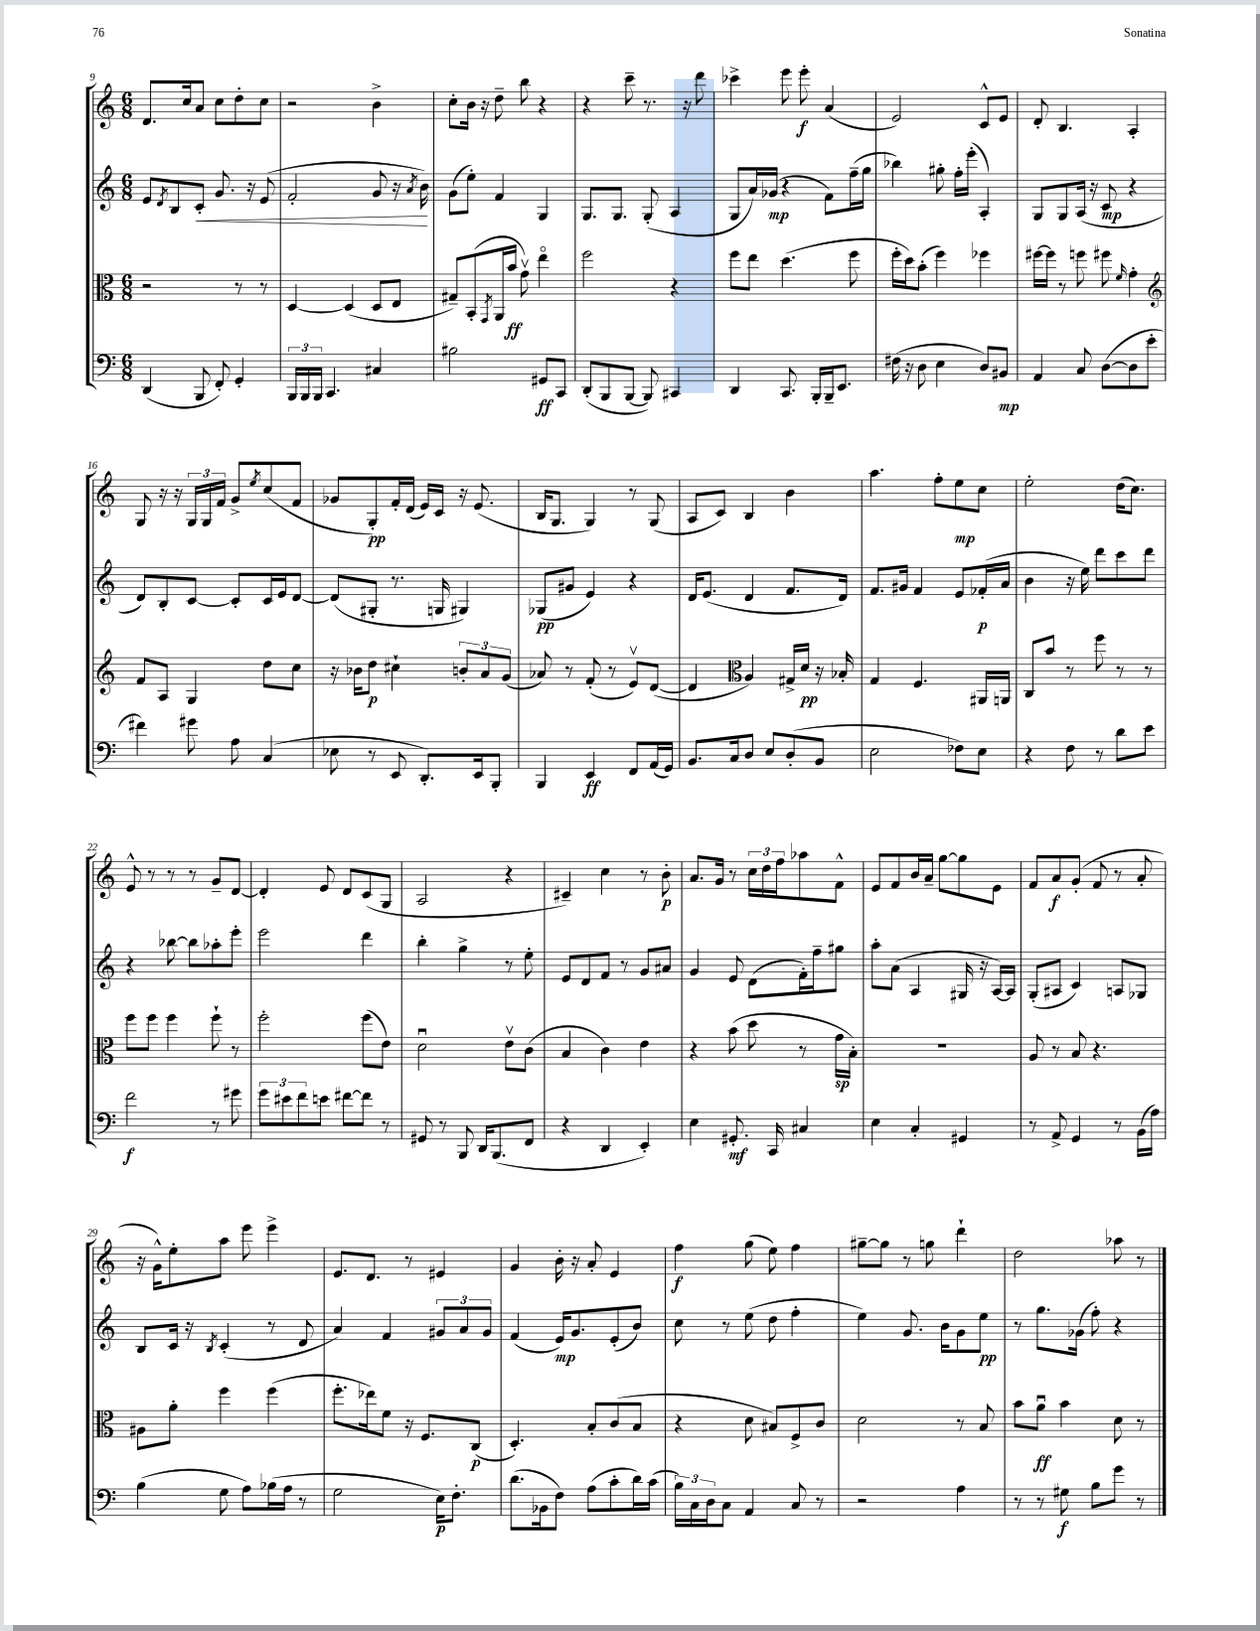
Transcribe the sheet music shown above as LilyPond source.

<<
\new StaffGroup <<
\new Staff = "s0" {
    \clef treble \key c \major \numericTimeSignature \time 6/8
    d'8. c''16 a'8 c''8 d''8-. c''8 |
    r2 b'4-> |
    c''8-. b'16 r16 d''8-- b''8 r4 |
    r4 c'''8-- r8. r16 d'''8 |
    ces'''4-> e'''8 e'''8-.\f a'4( |
    e'2) c'8-^ e'8 |
    d'8-. b4. a4-. |
    g8 r16 r16 \tuplet 3/2 { g16 g16 f'16 } g'8-> \acciaccatura { e''8 } c''8( f'8 |
    ges'8 g8-.\pp) f'16-. d'16( e'16) c'16 r16 e'8.( |
    b16 g8. g4) r8 g8( |
    a8 c'8) b4 b'4 |
    a''4. f''8-. e''8\mp c''8 |
    e''2-. d''16( c''8.) |
    e'8-^ r8 r8 r8 g'8-- d'8~ |
    d'4-. e'8 d'8 c'8( g8 |
    a2 r4 |
    cis'4--) c''4 r8 b'8-.\p |
    a'8. g'16 r8 \tuplet 3/2 { c''16 d''16 f''16 } aes''8 f'8-^ |
    e'8 f'8 b'16 a'16-- g''8~ g''8 e'8 |
    f'8 a'8\f g'8-.( f'8 r8 a'8-. |
    r16 g'16-^) e''8-. a''8 e'''8 e'''4-> |
    e'8. d'8. r8 eis'4 |
    g'4 b'16-. r16 a'8-. e'4 |
    f''4\f g''8( e''8) f''4 |
    gis''8~-- gis''8 r8 g''8 d'''4-! |
    d''2 aes''8 r8 \bar "|." |
}
\new Staff = "s1" {
    \clef treble \key c \major \numericTimeSignature \time 6/8
    e'8 \acciaccatura { d'8 } b8 c'8-.\< g'8. r16 e'8( |
    f'2-. g'8 r16 \acciaccatura { a'8 } b'16\!) |
    g'8( e''8-.) f'4 g4 |
    g8. g8. g8-.( a4 |
    g8 a'16) ges'16\mp( r4 f'8) f''16--( g''16 |
    bes''4) gis''8-. f''16-. e'''16-.( a4-.) |
    g8 g8 a16( r16 c'8\mp r4 |
    d'8) b8-. c'8~ c'8-. c'16 e'16 d'8~ |
    d'8( gis8-. r8. g16 gis4) |
    ges8\pp( gis'8 e'4) r4 |
    d'16 e'8.( d'4 f'8. d'16) |
    f'8. gis'16 f'4 e'8 fes'16-.\p( a'16 |
    b'4 r16 e''16) d'''8 c'''8 d'''8 |
    r4 bes''8~ bes''8 aes''8-. e'''8-. |
    e'''2 d'''4 |
    b''4-. g''4-> r8 e''8-. |
    e'8 d'8 f'8 r8 g'8 ais'8 |
    g'4 e'8 d'8( f'16-.) f''16-- gis''8 |
    a''8-. a'8( a4 gis16 r16 a16~) a16 |
    g8-.( ais8 c'4) a8 ges8 |
    b8 c'16 r16 \acciaccatura { b8 } c'4-.( r8 d'8 |
    a'4) f'4 \tuplet 3/2 { gis'8 a'8 gis'8 } |
    f'4( e'16\mp) g'8. e'8-.( b'8) |
    c''8 r8 e''8( d''8 f''4-. |
    e''4) g'8. b'16 g'8 e''8\pp |
    r8 g''8. ges'16( f''8-.) r4 \bar "|." |
}
\new Staff = "s2" {
    \clef alto \key c \major \numericTimeSignature \time 6/8
    r2 r8 r8 |
    d4~ d4( d8 e8 |
    gis8--) b,8-.( \acciaccatura { g,8 } a,16 b'16\ff g'8\upbow) e''4\flageolet |
    f''2 r4 |
    f''8 e''8 d''4.( f''8 |
    f''16-. d''16) b'8-.( f''4) fes''4 |
    fis''16~ fis''16 r8 f''8 fis''8 \grace { f'16 } g'4-. |
    \clef treble f'8 a8 g4 d''8 c''8 |
    r16 bes'16 d''8\p cis''4-! \tuplet 3/2 { b'8-. a'8 g'8( } |
    aes'8) r8 f'8-.( r8 e'8\upbow) d'8~( |
    d'4 \clef alto a4) gis16-> d'16\pp r16 bes16-. |
    g4 f4. ais,16 a,16 |
    c8 b'8 r8 f''8 r8 r8 |
    f''8 f''8 f''4 f''8-! r8 |
    f''2-. f''8( e'8) |
    d'2\downbow e'8\upbow c'8( |
    b4 c'4) e'4 |
    r4 b'8( d''8 r8 g'16\sp b16-.) |
    R2. |
    a8 r8 b8 r4. |
    ais8 a'8-. f''4 f''4( |
    f''8.-. ees''16) f'8 r16 f8. c8\p( |
    d4.-.) b8-. c'8( b8 |
    r4 d'8 bis8) f8-> c'8 |
    d'2 r8 b8 |
    b'8 a'8\downbow\ff b'4 d'8 r8 \bar "|." |
}
\new Staff = "s3" {
    \clef bass \key c \major \numericTimeSignature \time 6/8
    d,4( b,,8 f,8-.) g,4-. |
    \tuplet 3/2 { b,,16 b,,16 b,,16 } c,4. cis4 |
    bis2 gis,8\ff c,8 |
    d,8-.( b,,8 b,,8~ b,,8) cis,4 |
    d,4 c,8. b,,16-. b,,16-- e,8. |
    fis16( r16 d8 e4 d8) bis,8\mp |
    a,4 c8 d8~( d8 e'8-. |
    fis'4) gis'8 a8 c4( |
    ees8 r8 e,8 d,8.-.) e,16 b,,8-. |
    b,,4 e,4\ff f,8 a,16( g,16) |
    b,8. c16 d8 e8 d8-.( b,8 |
    e2 fes8) e8 |
    r4 f8 r8 d'8 e'8 |
    f'2\f r8 gis'8 |
    \tuplet 3/2 { g'8 eis'8 f'8 } e'8 fis'8~ fis'8 r8 |
    gis,8 r8 b,,8 d,16 b,,8.( f,8 |
    r4 d,4 e,4-.) |
    e4 gis,8.-.\mf c,16 cis4 |
    e4 c4-. gis,4 |
    r8 a,8-> g,4 r8 b,16( a16) |
    b4( g8 a8) bes16( a16 r8 |
    g2 e16\p) f8.-. |
    d'8.( bes,16 f8) a8( c'8-. d'16) c'16( |
    \tuplet 3/2 { b16) c16 d16 } c8 a,4 c8 r8 |
    r2 a4 |
    r8 r8 gis8\f b8 g'8 r8 \bar "|." |
}
>>
>>
\layout { \context { \Score currentBarNumber = #9 } }
